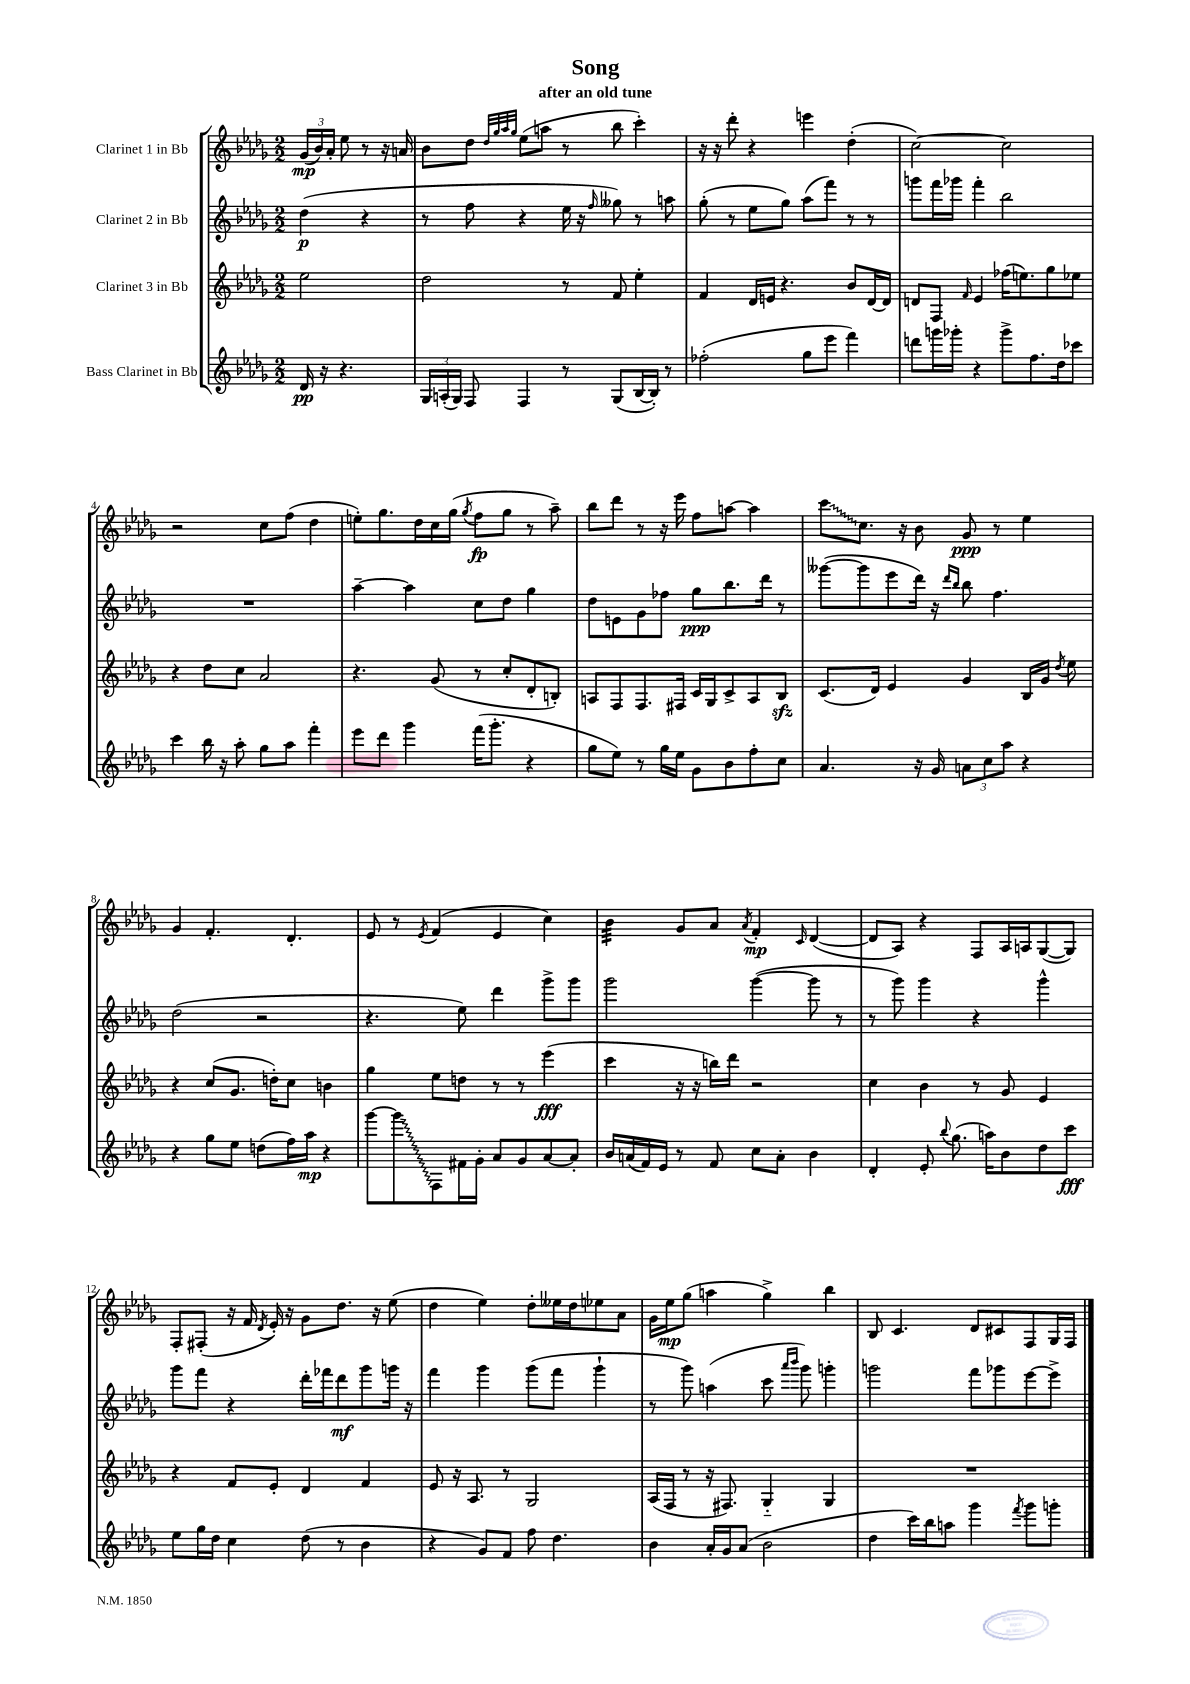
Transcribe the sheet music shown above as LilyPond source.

\header { title = "Song" subtitle = "after an old tune" }
<<
\new StaffGroup <<
\new Staff = "s0" \with { instrumentName = "Clarinet 1 in Bb" } {
    \clef treble \key des \major \numericTimeSignature \time 2/2 \partial 2
    \autoBeamOff \tuplet 3/2 { ges'16[\mp( bes'16) aes'16]-. } ees''8 r8 r16 a'16 |
    bes'8[ des''8] \grace { des''32[ ges''32 aes''32 ges''32] } ees''8[( a''8] r8 bes''8 c'''4-.) |
    r16 r16 des'''8-. r4 e'''4 des''4-.( |
    c''2~) c''2 |
    r2 c''8[ f''8]( des''4 |
    e''8[-.) ges''8. des''16 c''16 ges''16]( \acciaccatura { ges''8 } f''8[\fp ges''8] r8 aes''8--) |
    bes''8[ des'''8] r8 r16 ees'''16 f''8[ a''8]~ a''4 |
    \once \override Glissando.style = #'zigzag c'''8[\glissando c''8.] r16 bes'8 ges'8\ppp r8 ees''4 |
    ges'4 f'4.-. des'4.-. |
    ees'8 r8 \acciaccatura { ees'8 } f'4( ees'4 c''4) |
    bes'4:32 ges'8[ aes'8] \acciaccatura { aes'8 } f'4-.\mp \grace { c'16 } des'4~( |
    des'8[ aes8]) r4 f8[ aes16 a16 ges8~( ges8]) |
    f8[-. fis8]-.( r16 f'16 \acciaccatura { des'8 } ees'16-.) r16 ges'8[ des''8.] r16 ees''8( |
    des''4 ees''4) des''8[-. eeses''16 des''16 ees''8 aes'8] |
    ges'16[ ees''16\mp ges''8]( a''4 ges''4->) bes''4 |
    bes8 c'4. des'8[ cis'8 f8 ges16 f16] \bar "|." |
}
\new Staff = "s1" \with { instrumentName = "Clarinet 2 in Bb" } {
    \clef treble \key des \major \numericTimeSignature \time 2/2 \partial 2
    \autoBeamOff des''4\p( r4 |
    r8 f''8 r4 ees''16 r16 \grace { f''16 } geses''8) r8 a''8 |
    ges''8-.( r8 ees''8[ ges''8]) aes''8[( f'''8]) r8 r8 |
    g'''8[ f'''16 ges'''16] f'''4-. bes''2 |
    R1 |
    aes''4~-- aes''4 c''8[ des''8] ges''4 |
    des''8[ e'8 ges'8 fes''8] ges''8[\ppp bes''8. des'''16] r8 |
    geses'''8[~( geses'''8 ees'''8 des'''16]) r16 \grace { des'''16[ bes''16] } bes''8 f''4. |
    des''2( r2 |
    r4. ees''8) des'''4 ges'''8[-> ges'''8] |
    ges'''2 ges'''4~( ges'''8 r8 |
    r8 ges'''8) ges'''4 r4 ges'''4-^ |
    ges'''8[ f'''8] r4 des'''16[-. fes'''16 des'''8\mf ges'''8 g'''16] r16 |
    f'''4 ges'''4 ges'''8[( f'''8] ges'''4-! |
    r8 ges'''8) a''4( c'''8 \grace { aes'''16[ bes'''16] } ges'''8) g'''4-. |
    g'''2 f'''8[ ges'''8 ees'''8~ ees'''8]-> \bar "|." |
}
\new Staff = "s2" \with { instrumentName = "Clarinet 3 in Bb" } {
    \clef treble \key des \major \numericTimeSignature \time 2/2 \partial 2
    \autoBeamOff ees''2 |
    des''2 r8 f'8 ees''4-. |
    f'4 des'16[ e'16] r4. bes'8[ des'16~ des'16] |
    d'8[ f8] \grace { f'16 } ees'4 fes''16[( e''8.) ges''8 ees''8] |
    r4 des''8[ c''8] aes'2 |
    r4. ges'8( r8 c''8[-. des'8-. b8]-.) |
    a8[ f8 f8. fis16] c'16[ ges16 c'8-> a8 bes8]\sfz |
    c'8.[( des'16]) ees'4 ges'4 bes16[ ges'16] \acciaccatura { des''8 } ees''8 |
    r4 c''8[( ges'8.] d''16[-.) c''8] b'4 |
    ges''4 ees''8[ d''8] r8 r8 ees'''4\fff( |
    c'''4 r16 r16 b''16[) des'''16] r2 |
    c''4 bes'4 r8 ges'8 ees'4 |
    r4 f'8[ ees'8]-. des'4 f'4 |
    ees'8 r16 aes8. r8 ges2 |
    aes16[( f16] r8 r16 fis8.) ges4-_ ges4 |
    R1 \bar "|." |
}
\new Staff = "s3" \with { instrumentName = "Bass Clarinet in Bb" } {
    \clef treble \key des \major \numericTimeSignature \time 2/2 \partial 2
    \autoBeamOff des'16\pp r16 r4. |
    \tuplet 3/2 { ges16[ a16-.( ges16]) } f8 f4 r8 ges8[( bes16~ bes16]-.) r8 |
    fes''2-.( ges''8[ ees'''8] f'''4) |
    d'''8[ g'''16 ges'''16]-. r4 ges'''8[-> f''8. des''16 ces'''8] |
    c'''4 bes''16 r16 aes''8-. ges''8[ aes''8] f'''4-. |
    ees'''8[ des'''8] ges'''4 f'''16[( ges'''8.]-. r4 |
    ges''8[ ees''8]) r8 ges''16[ ees''16] ges'8[ bes'8 f''8-. c''8] |
    aes'4. r16 ges'16 \tuplet 3/2 { a'8[ c''8 aes''8] } r4 |
    r4 ges''8[ ees''8] d''8[( f''16) aes''16]\mp r4 |
    ges'''8[~ \once \override Glissando.style = #'zigzag ges'''8\glissando f8 fis'16 ges'16]-. aes'8[ ges'8 aes'8~ aes'8]-. |
    bes'16[ a'16( f'16) ees'16] r8 f'8 c''8[ a'8]-. bes'4 |
    des'4-. ees'8-. \appoggiatura { bes''8 } ges''8.( a''16[) bes'8 des''8 c'''8]\fff |
    ees''8[ ges''16 des''16] c''4 des''8( r8 bes'4 |
    r4 ges'8[) f'8] f''8 des''4. |
    bes'4 aes'16[-. ges'16 aes'8]( bes'2 |
    des''4 c'''16[) bes''16 a''8] ges'''4 \acciaccatura { f'''8 } ges'''8[ g'''8]-. \bar "|." |
}
>>
>>
